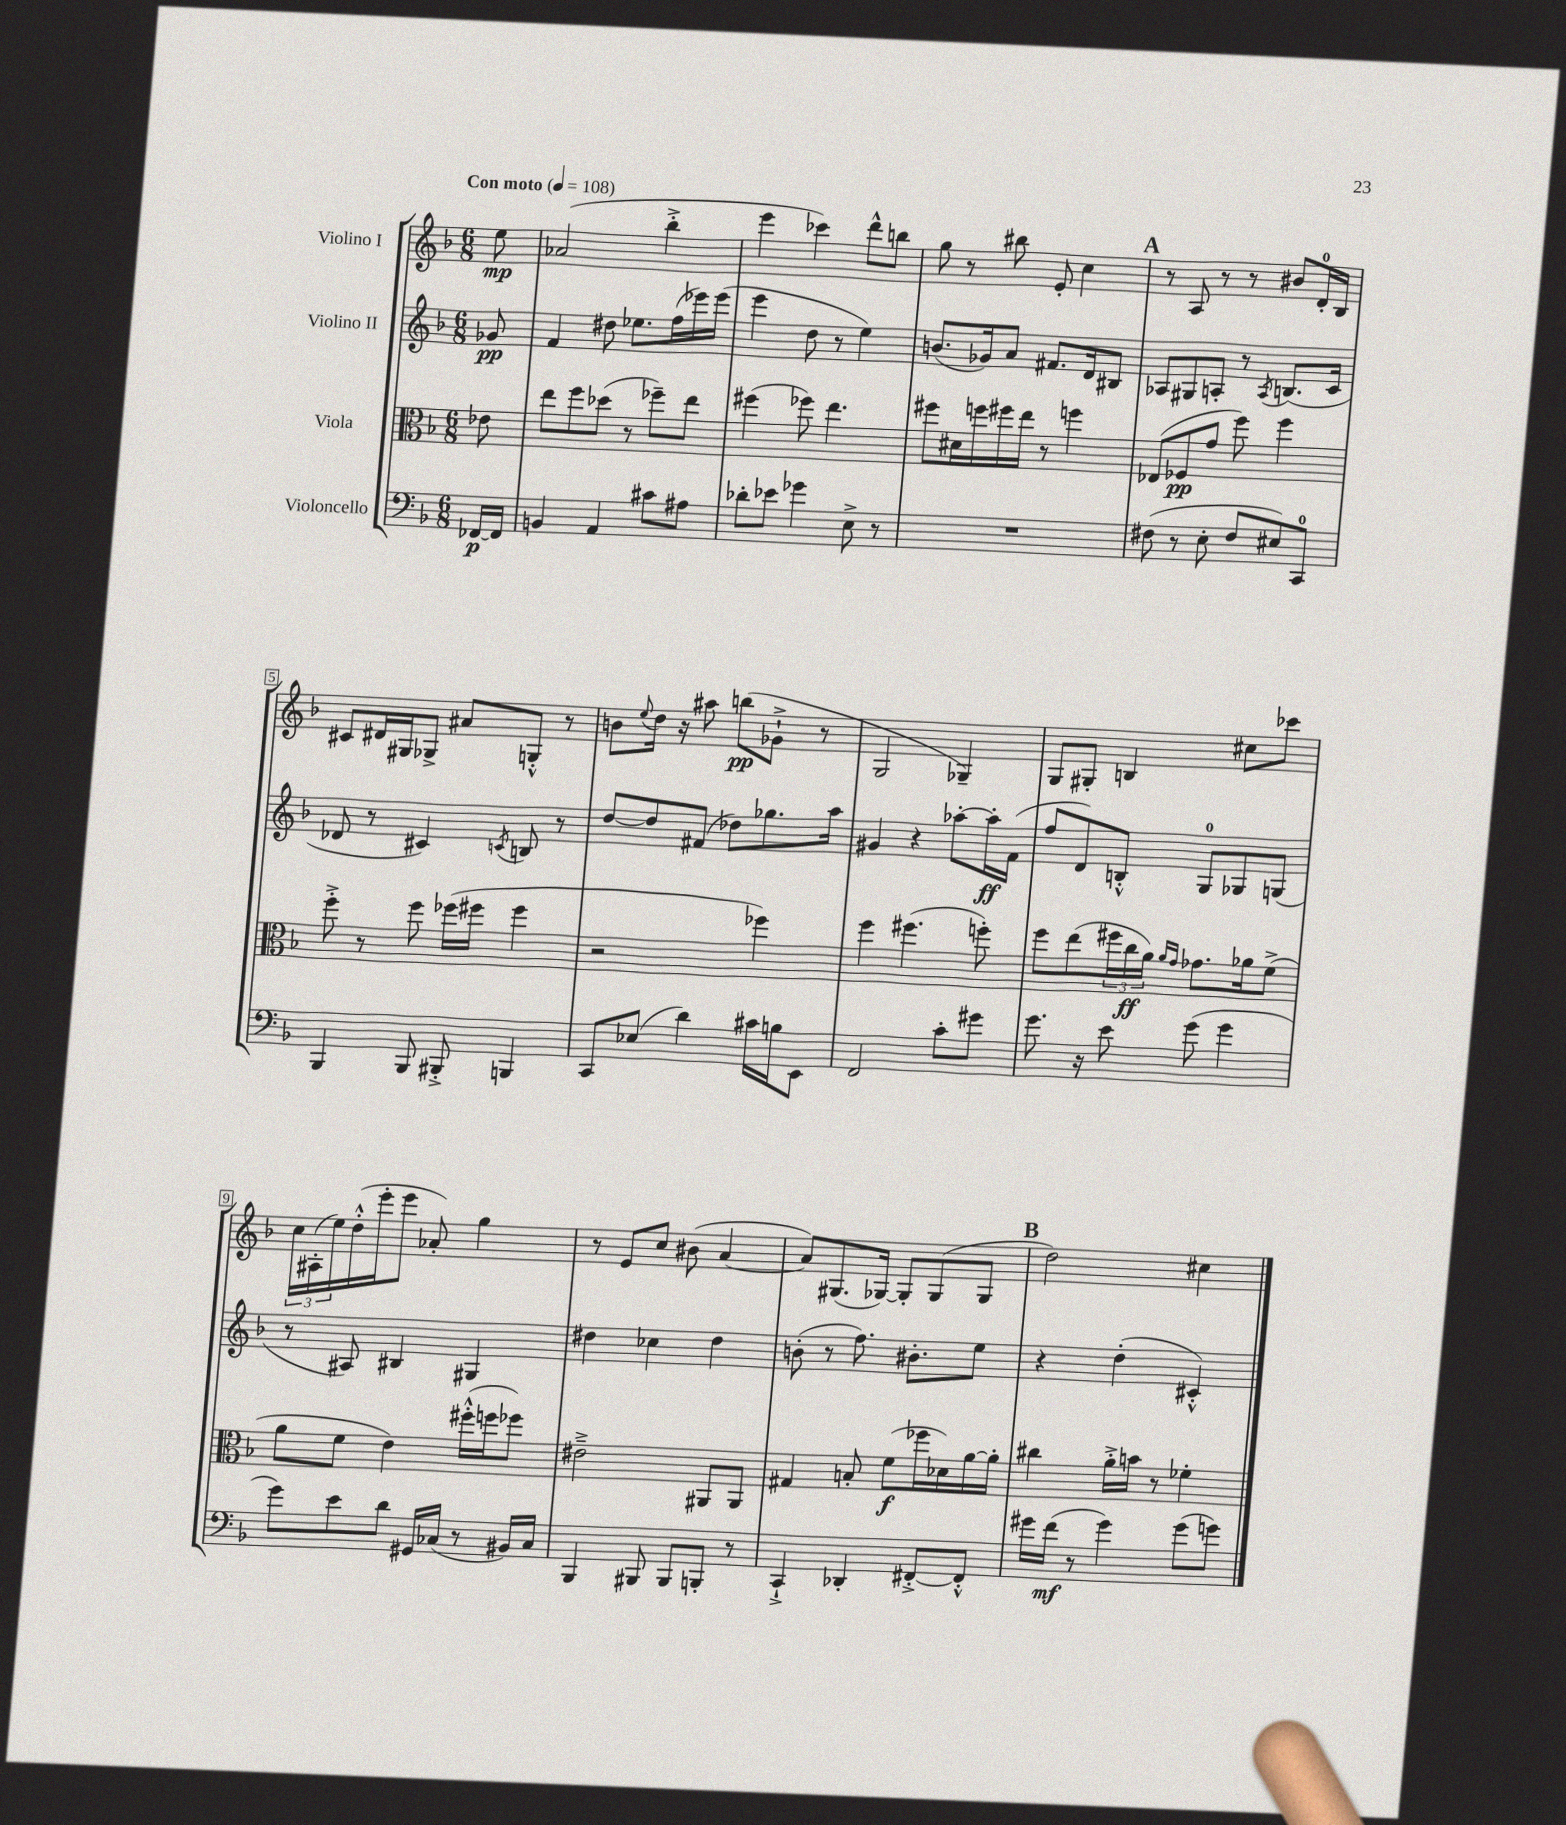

**kern	**dynam	**kern	**dynam	**kern	**dynam	**kern	**dynam
*part4	*part4	*part3	*part3	*part2	*part2	*part1	*part1
*staff4	*staff4	*staff3	*staff3	*staff2	*staff2	*staff1	*staff1
*I"Violoncello	*	*I"Viola	*	*I"Violino II	*	*I"Violino I	*
*clefF4	*	*clefC3	*	*clefG2	*	*clefG2	*
*k[b-]	*	*k[b-]	*	*k[b-]	*	*k[b-]	*
*M6/8	*	*M6/8	*	*M6/8	*	*M6/8	*
*MM108	*	*MM108	*	*MM108	*	*MM108	*
=	=	=	=	=	=	=	=
!	!	!	!	!	!	!LO:TX:a:B:t=Con moto	!
[16FF-X/LL	p	8e-X\	.	8g-X/	pp	8ee\	mp
16FF-/JJ]	.	.	.	.	.	.	.
=1	=1	=1	=1	=1	=1	=1	=1
4BBn/	.	8ee\L	.	4f/	.	(2a-X/	.
.	.	8ff\	.	.	.	.	.
4AA/	.	(8dd-X\J	.	8dd#X\	.	.	.
.	.	8r	.	8.ee-X\L	.	.	.
8c#X\L	.	8ff-X~\L)	.	.	.	4bb-'^\	.
.	.	.	.	(16ff\L	.	.	.
8A#X\J	.	8ee\J	.	16eee-X\)	.	.	.
.	.	.	.	(16eee-\JJ	.	.	.
=2	=2	=2	=2	=2	=2	=2	=2
8d-X'\L	.	(4ff#X\	.	4eee\	.	4eee\	.
8e-X\J	.	.	.	.	.	.	.
4g-X\	.	8ff-X\)	.	8dd\	.	4ccc-X\)	.
.	.	4.ee\	.	8r	.	.	.
8E^\	.	.	.	4ee\)	.	8ddd^^\L	.
8r	.	.	.	.	.	8bbn\J	.
=3	=3	=3	=3	=3	=3	=3	=3
2.r	.	8ff#X\L	.	(8.bn/L	.	8gg\	.
.	.	16d#X\L	.	.	.	8r	.
.	.	16ffn\	.	16g-X/k)	.	.	.
.	.	16ff#X\	.	8a/J	.	8bb#X\	.
.	.	16ee\JJ	.	.	.	.	.
.	.	8r	.	8.f#X/L	.	8e'/	.
.	.	4ffn\	.	.	.	4cc\	.
.	.	.	.	16d/k	.	.	.
.	.	.	.	8B#X/J	.	.	.
!!LO:REH:place=s1:t=A
=4	=4	=4	=4	=4	=4	=4	=4
(8F#X\	.	(8E-X/L	.	8A-X/L	.	8r	.
8r	.	8F-X/	pp	8G#X/	.	8A/	.
8E'\	.	8g/J	.	8An'/J	.	8r	.
8F#/L	.	8ff\)	.	8r	.	8r	.
.	.	.	.	8qA/	.	.	.
8E#X/)	.	4ff\	.	(8.Bn/L	.	8b#X/L	.
8CC/J	.	.	.	.	.	16d'/L	.
.	.	.	.	16c/Jk	.	16B-/JJ	.
!!LO:LB:g=z
=5	=5	=5	=5	=5	=5	=5	=5
4BBB-/	.	8ff'^\	.	8d-X/	.	8c#X/L	.
.	.	8r	.	8r	.	16d#X/L	.
.	.	.	.	.	.	16G#X/J	.
8BBB-/	.	8ff\	.	4c#X/)	.	8G-X^/J	.
8BBB#X'^/	.	(16ff-X\LL	.	.	.	8a#X/L	.
.	.	16ff#X\JJ	.	.	.	.	.
.	.	.	.	8qcn/	.	.	.
4BBBn/	.	4ff#\	.	8Bn/	.	8Gn'^^/J	.
.	.	.	.	8r	.	8r	.
=6	=6	=6	=6	=6	=6	=6	=6
8CC/L	.	2r	.	[8dd/L	.	8bn\L	.
.	.	.	.	.	.	8qqee/	.
(8E-X/J	.	.	.	8dd/]	.	16dd\Jk	.
.	.	.	.	.	.	16r	.
4d\)	.	.	.	(8f#X/J	.	8aa#X\	.
.	.	.	.	8dd-X\L)	.	(8bbn\L	pp
16c#X\LL	.	4ff-X\)	.	8.gg-X\	.	8g-X`^\J	.
16Bn\J	.	.	.	.	.	.	.
8EE\J	.	.	.	.	.	8r	.
.	.	.	.	16aa\Jk	.	.	.
=7	=7	=7	=7	=7	=7	=7	=7
2FF/	.	4ff\	.	4g#X/	.	2G/	.
.	.	(4.ff#X\	.	4r	.	.	.
8c'\L	.	.	.	[8aa-X'\L	.	4G-X~/)	.
8g#X\J	.	8ffn'\)	.	16aa-'\L]	ff	.	.
.	.	.	.	(16f\JJ	.	.	.
=8	=8	=8	=8	=8	=8	=8	=8
8.g\	.	8ff\L	.	8ff/L	.	8G/L	.
.	.	(8ee\	.	8d/)	.	8G#X'/J	.
16r	.	.	.	.	.	.	.
8e\	.	24ff#X\L	.	8Bn'^^/J	.	4Bn/	.
.	.	24cc\	ff	.	.	.	.
.	.	24a\JJ)	.	.	.	.	.
.	.	16qqa/LL	.	.	.	.	.
.	.	16qqg/JJ	.	.	.	.	.
(8g\	.	8.g-X\L	.	8G/L	.	.	.
4g\	.	.	.	8G-X/	.	8cc#X\L	.
.	.	16a-X\k	.	.	.	.	.
.	.	(8f^\J	.	(8Gn/J	.	8ccc-X\J	.
!!LO:LB:g=z
=9	=9	=9	=9	=9	=9	=9	=9
8g\L)	.	8a\L	.	8r	.	24cc\LL	.
.	.	.	.	.	.	(24A#X'\	.
.	.	.	.	.	.	24ee\)	.
8e\	.	8f\J	.	8A#X/)	.	(16dd'^^\	.
.	.	.	.	.	.	16eee'\J	.
8d\J	.	4e\)	.	4B#X/	.	8eee\J	.
16GG#X/LL	.	.	.	.	.	8a-X'/)	.
(16C-X/JJ	.	.	.	.	.	.	.
8r	.	(16ff#X'^^\LL	.	4G#X/	.	4gg\	.
.	.	16ffn\J	.	.	.	.	.
16BB#X/LL)	.	8ff-X\J)	.	.	.	.	.
16C-/JJ	.	.	.	.	.	.	.
=10	=10	=10	=10	=10	=10	=10	=10
4BBB-/	.	2e#X~^\	.	4dd#X\	.	8r	.
.	.	.	.	.	.	8e/L	.
8BBB#X/	.	.	.	4cc-X\	.	8cc/J	.
8BBB#/L	.	.	.	.	.	(8b#X\	.
8BBBn'/J	.	8AA#X/L	.	4dd#\	.	[4a/	.
8r	.	8AA#/J	.	.	.	.	.
=11	=11	=11	=11	=11	=11	=11	=11
4CC`^/	.	4G#X/	.	(8bn'\	.	8a/L])	.
.	.	.	.	8r	.	(8.G#X/	.
4DD-X'/	.	8Bn'/	.	8.ff\)	.	.	.
.	.	.	.	.	.	[16G-X/Jk)	.
.	.	(8f\L	f	.	.	8G-'/L]	.
.	.	.	.	8.b#X'\L	.	.	.
[8FF#X'^/L	.	16ff-X\L	.	.	.	(8G-/	.
.	.	16d-X\)	.	.	.	.	.
8FF#'^^/J]	.	[16a\	.	8ee\J	.	8G-/J	.
.	.	16a'\JJ]	.	.	.	.	.
!!LO:REH:place=s1:t=B
=12	=12	=12	=12	=12	=12	=12	=12
16g#X\LL	.	4cc#X\	.	4r	.	2dd\)	.
(16f\JJ	mf	.	.	.	.	.	.
8r	.	.	.	.	.	.	.
4g#\)	.	16a'^\LL	.	(4dd'\	.	.	.
.	.	16bn\JJ	.	.	.	.	.
.	.	8r	.	.	.	.	.
(8g#\L	.	4f-X'\	.	4c#X'^^/)	.	4cc#X\	.
8gn\J)	.	.	.	.	.	.	.
==	==	==	==	==	==	==	==
*-	*-	*-	*-	*-	*-	*-	*-
